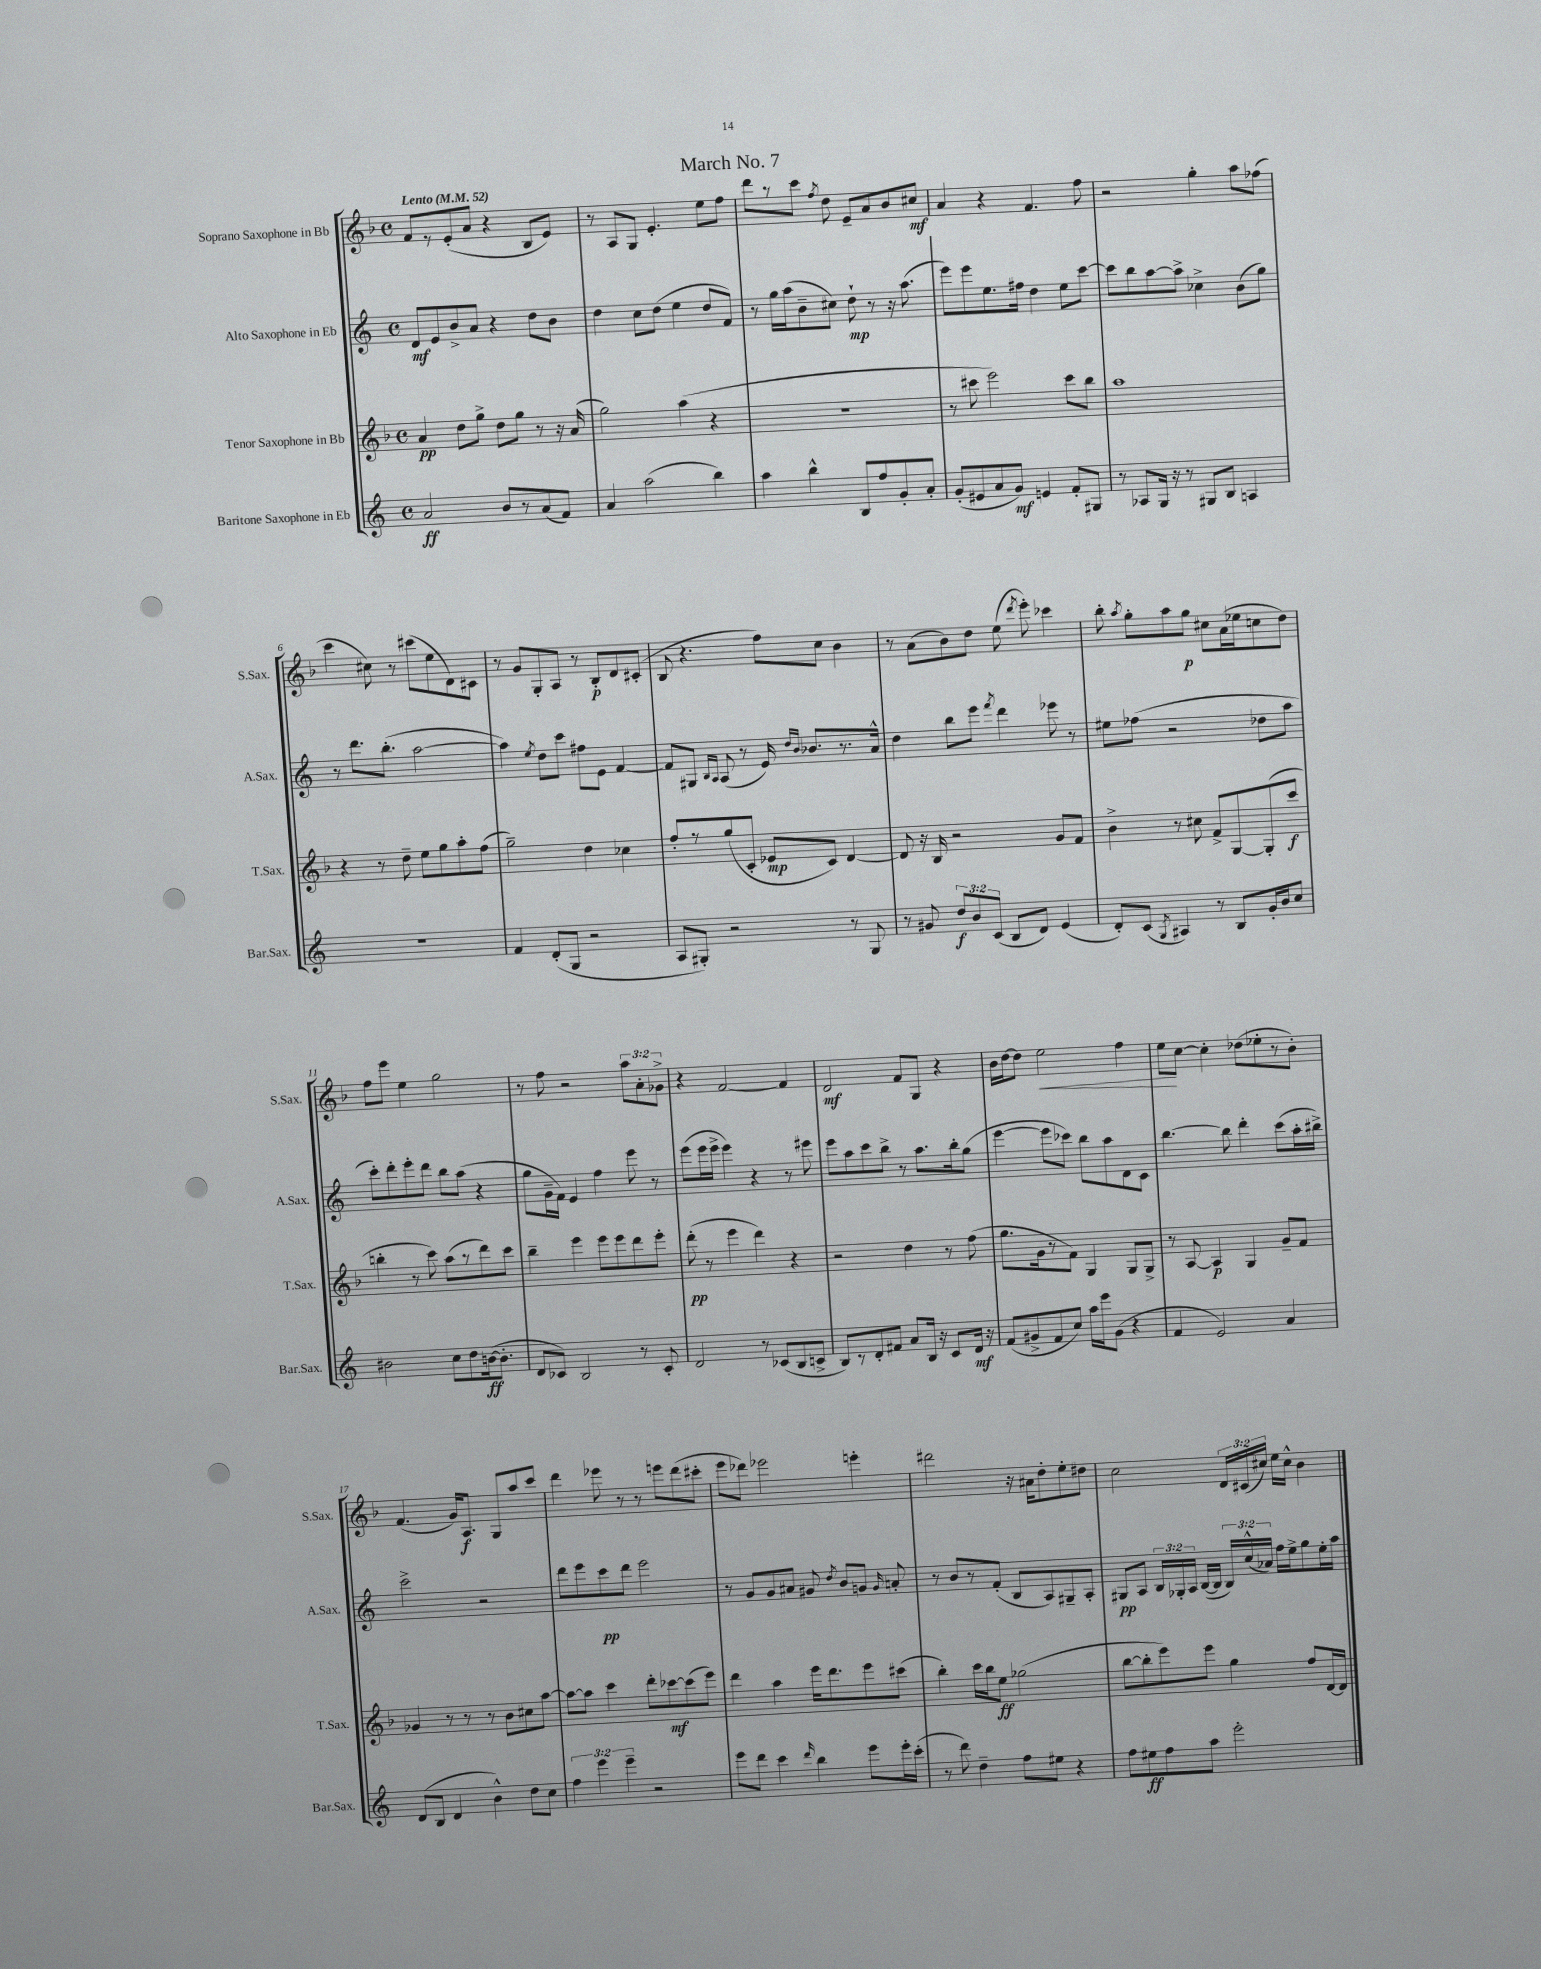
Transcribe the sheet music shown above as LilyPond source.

\header { title = "March No. 7" }
<<
\new StaffGroup <<
\new Staff = "s0" \with { instrumentName = "Soprano Saxophone in Bb" shortInstrumentName = "S.Sax." } {
    \clef treble \key f \major \defaultTimeSignature \time 4/4 \override Staff.TupletNumber.text = #tuplet-number::calc-fraction-text \tempo "Lento" 4 = 52
    \autoBeamOff f'8[ r8 e'8-.( a'8] r4 bes8[ e'8]) |
    r8 a8[ g8] e'4.-. e''8[ f''8] |
    d'''8[ r8 c'''8] \acciaccatura { f''8 } d''8 e'8[-- a'8 bes'8 cis''8]\mf |
    a'4 r4 f'4. f''8 |
    r2 g''4-. a''8[ fes''8]( |
    c'''4 cis''8) r8 cis'''8[( e''8 d'8) cis'8] |
    r8 g'8[ g8-. a8] r8 bes8[-.\p d'8 cis'8]-.( |
    bes8 r4. f''8[) c''8] bes'4 |
    r8 a'8[( bes'8) d''8] e''8( \acciaccatura { d'''8 } e'''8-.) ces'''4 |
    bes''8-. \acciaccatura { a''8 } g''8[-. a''8 g''8]\p cis''8[ a'16( ees''16 c''8 d''8]) |
    f''8[ e'''8] e''4 g''2 |
    r8 f''8 r2 \tuplet 3/2 { a''8[ a'8-. ges'8]-> } |
    r4 f'2~ f'4 |
    d'2\mf f'8[ g8] r4 |
    bes'16[ d''16~ d''8] e''2\< f''4 |
    e''8[\! c''8]~ c''4-. des''8[( ees''8-. r8 bes'8]-.) |
    f'4.( g'16[) a8.]\f g8[ a''8 c'''8] |
    d'''4 ees'''8 r8 r8 e'''8[ d'''8( cis'''8]-. |
    e'''8[ des'''8]) ees'''2 e'''4-. |
    dis'''2 r16 ais'16[ d''8-. e''8-. dis''8] |
    c''2 \tuplet 3/2 { d'16[ cis'16( cis''16]) } e''16[ cis''16]-^ bes'4 \bar "|." |
}
\new Staff = "s1" \with { instrumentName = "Alto Saxophone in Eb" shortInstrumentName = "A.Sax." } {
    \clef treble \key c \major \defaultTimeSignature \time 4/4 \override Staff.TupletNumber.text = #tuplet-number::calc-fraction-text
    \autoBeamOff d'8[\mf e'8 b'8-> a'8] r4 d''8[ b'8] |
    d''4 c''8[ d''8]( e''4 d''8[ f'8]) |
    r8 g''16[ a''16( b'8-- cis''8]) d''8-!\mp r8 r16 a''8.( |
    e'''8[) e'''8 e''8. fis''16] d''4 e''8[ c'''8]~ |
    c'''8[ b''8 a''8~ a''8]-> ces''4-> b'8[( g''8]) |
    r8 d'''8.[ b''8.]-.( a''2~ |
    a''4) \acciaccatura { e''8 } d''8[ c'''8] fis''8[ e'8] f'4~ |
    f'8[ gis8] \grace { b16[ a16] } a8( r8 e'16) \grace { d''16[ b'16] } bes'8.[ r8. a'16]-^ |
    d''4 b''8[ e'''8] \acciaccatura { f'''8 } d'''4 ees'''8 r8 |
    eis''8[ fes''8]( r2 des''8[ a''8] |
    c'''8[-.) d'''8-. e'''8-. d'''8] b''8[ a''8]( r4 |
    g''8[ g'16-- f'16]) e'4 f''4 e'''8 r8 |
    e'''8[( e'''16 e'''16]-> e'''4) r4 r8 eis'''8 |
    e'''8[ a''8 c'''8 b''8]-> r8 a''8.[ b''16-. g''8]( |
    e'''4~ e'''8[ ces'''8]) b''8[ a''8 d'8 c'8] |
    b''4.~ b''8 d'''4-. c'''8[( a''16-. bis''16]->) |
    c'''2-> r2 |
    d'''8[ e'''8 c'''8\pp d'''8] e'''2 |
    r8 g'8[ g'8 ais'8] gis'8 \acciaccatura { d''8 } b'8[ g'8] \grace { g'16 } a'8-. |
    r8 b'8[ r8 f'8]-.( b8[ a8) gis8-- a8]-. |
    gis8[\pp a8] \tuplet 3/2 { b16[ ges16-. a16] } b16[~( b16] \tuplet 3/2 { b16[) c''16-^( aes'16]) } f''16[ e''16-> g''8 e''16-. a''16] \bar "|." |
}
\new Staff = "s2" \with { instrumentName = "Tenor Saxophone in Bb" shortInstrumentName = "T.Sax." } {
    \clef treble \key f \major \defaultTimeSignature \time 4/4
    \autoBeamOff a'4\pp d''8[ g''8]-> d''8[ g''8] r8 r16 a'16( |
    g''2) a''4( r4 |
    r1 |
    r8 cis'''8 e'''2) cis'''8[ bes''8] |
    a''1 |
    r4 r8 d''8-- e''8[ g''8 a''8-. f''8]( |
    g''2--) d''4 ces''4 |
    f''8[-. r8 g''8( c'8]-. ees'8[\mp c'8]) d'4~ |
    d'8 r16 bes16 r2 g'8[ f'8] |
    bes'4-> r8 cis''8 f'8[-> g8~ g8-.( c'''8]\f |
    b''4-. r8 c'''8) a''8[( r8 d'''8) c'''8] |
    bes''4-- e'''4 e'''8[ e'''8 d'''8 e'''8]-. |
    d'''8-.\pp( r8 e'''4 d'''4) r4 |
    r2 d''4 r8 f''8( |
    g''8.[ g'16 r8 f'8]) g4 g8[ g8]-> |
    r8 a8~ a4\p g4 g'8[-- f'8] |
    ges'4 r8 r8 r8 bes'8[ cis''8 a''8]~ |
    a''8[~ a''8] c'''4 d'''8[-. ces'''8~\mf ces'''8( e'''8]) |
    d'''4 a''4 e'''16[ d'''8. e'''8 cis'''8]( |
    bes''4-.) c'''16[ bes''16 e''8]\ff ges''2( |
    bes''8[~ bes''8-. e'''8) e'''8] g''4 f''8[ d'16~ d'16] \bar "|." |
}
\new Staff = "s3" \with { instrumentName = "Baritone Saxophone in Eb" shortInstrumentName = "Bar.Sax." } {
    \clef treble \key c \major \defaultTimeSignature \time 4/4 \override Staff.TupletNumber.text = #tuplet-number::calc-fraction-text
    \autoBeamOff a'2\ff b'8[ r8 a'8( f'8]) |
    a'4 a''2( b''4) |
    a''4 b''4-^ b8[ f''8 g'8-. a'8]-. |
    g'8[-.( eis'8 a'8 g'8]\mf) e'4 f'8[-. gis8] |
    r8 aes8[ g16] r16 r8 gis8[ b8] a4 |
    R1 |
    f'4 d'8[-.( g8] r2 |
    a8[ gis8]-.) r2 r8 gis8 |
    r8 gis'8 \tuplet 3/2 { d''8[\f b'8 c'8]( } b8[ d'8]) e'4( |
    d'8[-.) c'8]( \acciaccatura { g8 } ais4) r8 b8[ g'16-. b'16 c''8] |
    bis'2 c''8[ d''8 b'16~\ff( b'8.]-. |
    d'8[ ces'8]) b2 r8 ces'8-. |
    d'2 r8 ces'8[( b8 c'8]-> |
    b8[) r8 d'8-. fis'8] a'8[ b16] r16 c'8[ d'16]\mf r16 |
    f'8[( gis'8-> f'8 c''8]) a''16[ e'''16 gis'8]( r4 |
    f'4 e'2) a'4 |
    d'8[( b8] d'4 b'4-^) d''8[ c''8] |
    \tuplet 3/2 { f''4 e'''4 e'''4-- } r2 |
    e'''8[ d'''8] c'''4 \grace { d'''16 } b''4 e'''8[ e'''16-. c'''16]-.( |
    r8 d'''8) d''4-- f''8[ eis''8] r4 |
    f''8[ eis''8\ff f''8 a''8] e'''2-. \bar "|." |
}
>>
>>
